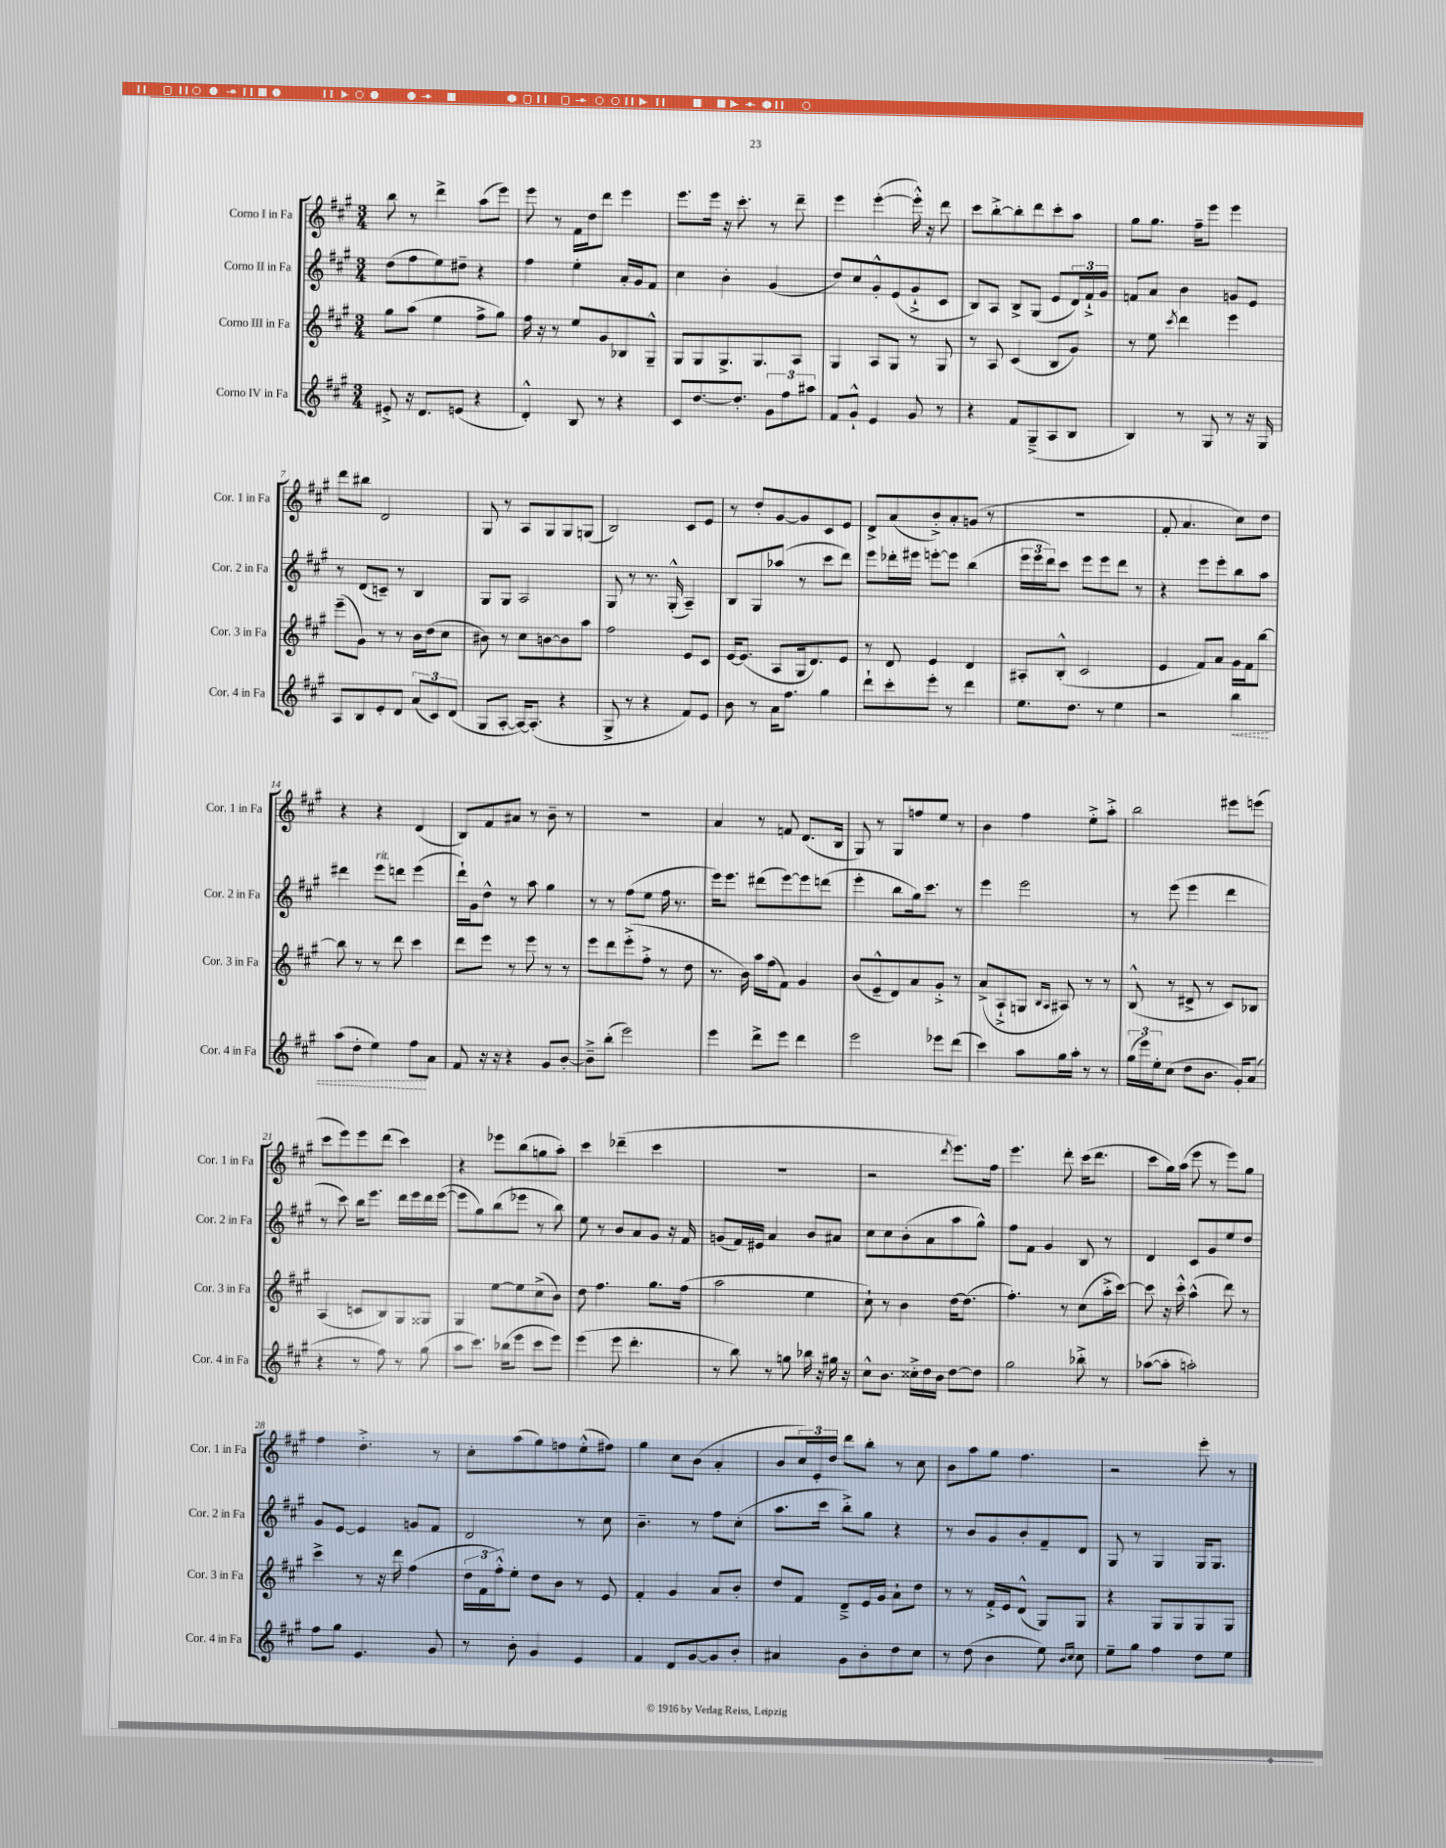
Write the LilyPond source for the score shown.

<<
\new StaffGroup <<
\new Staff = "s0" \with { instrumentName = "Corno I in Fa" shortInstrumentName = "Cor. 1 in Fa" } {
    \clef treble \key a \major \numericTimeSignature \time 3/4
    b''8 r8 d'''4-> a''8( e'''8) |
    e'''8 r8 fis'16 d''16 d'''8 e'''4 |
    e'''8. e'''16 r16 cis'''8.-. r8 d'''8-- |
    e'''4 e'''4~-.( e'''16-.-^) r16 d'''8 |
    cis'''8 b''8~-.-> b''8-. d'''8 cis'''8-. a''8 |
    gis''8 gis''8. fis''16-- e'''8 e'''4 |
    d'''8 bis''8 d'2 |
    gis8 r8 a8 gis8 gis8 g8( |
    b2) cis'8 e'8 |
    r8 d''8-. gis'8~ gis'8 cis'8 e'8 |
    d'8-> a'8( b'8-.->) a'8-. g'8( r8 |
    R2. |
    fis'8-. a'4. cis''8) d''8 |
    r4 r4 d'4( |
    b8) fis'8 ais'8 r8 b'8-- r8 |
    R2. |
    a'4 r8 f'8 d'8.( b16 |
    gis8) r8 gis8 f''8 e''8 r8 |
    b'4 fis''4 e''8-.-> a''8-.-> |
    b''2 eis'''8 e'''8( |
    cis'''8 e'''8) e'''8 d'''8( cis'''4) |
    r4 ees'''8 b''8( g''8 a''8-.) |
    cis'''4 des'''4--( cis'''4 |
    R2. |
    r2 \acciaccatura { d'''8 } e'''8.) fis''16 |
    e'''4. d'''8-. cis'''16( d'''8. |
    cis'''8 gis''16) a''16( e'''8 r8 e'''8) gis''8 |
    fis''4 d''4.-.-> r8 |
    cis''8-. a''8( gis''8) f''8 e''8-.-^( fis''8) |
    gis''4 cis''8 b'8( a'4-. |
    b'8 \tuplet 3/2 { cis''16) e'16-. d''16 } d'''8 b''8-. r8 cis''8 |
    b'8 a''8 gis''8 fis''4. |
    r2 e'''8-. r8 \bar "|." |
}
\new Staff = "s1" \with { instrumentName = "Corno II in Fa" shortInstrumentName = "Cor. 2 in Fa" } {
    \clef treble \key a \major \numericTimeSignature \time 3/4
    d''8( fis''8 e''8) dis''8-- r4 |
    fis''4 e''4-. a'16-. gis'16 fis'8 |
    cis''4 b'4-. gis'4( |
    d''8) cis''8 gis'8-.-^ e'8( gis'8-!-> cis'8 |
    b8) a8 b8-> gis8( e'8 \tuplet 3/2 { d'16) fis'16-!-> gis'16 } |
    f'8 a'8 b'4 g'8 e'8 |
    r8 d'8( c'8--) r8 b4 |
    gis8 gis8 a2 |
    gis8 r8 r8. gis16-.-^( a4--) |
    b8 gis8 aes''8( r8 cis'''8 d'''8) |
    e'''8 des'''16-. eis'''16 e'''8~-. e'''8 b''4( |
    \tuplet 3/2 { e'''16 e'''16 d'''16) } cis'''8 e'''8 e'''8 d'''8 r8 |
    r4 e'''8 e'''8-. b''8 a''8 |
    dis'''4 e'''8^\markup { \italic "rit." } d'''8 e'''4( |
    d'''16-!) gis'16 d''8-^ r8 a''8 gis''4 |
    r8 r8 fis''8( e''8 fis''16 r8. |
    e'''16) e'''8. dis'''8( e'''8~) e'''8 d'''8( |
    e'''4-. b''8 gis''16) cis'''8. r8 |
    e'''4 e'''2 |
    r8 e'''8( e'''4 d'''4 |
    r8 cis'''8) b''16 e'''8. d'''16 e'''16 d'''16 e'''16~( |
    e'''8 gis''8) b''8( ees'''8 r8 b''8) |
    e''8 r8 b'8 a'8 gis'8 r16 fis'16 |
    g'8( fis'16) eis'16 a'4 b'8 ais'8 |
    cis''8 cis''8 b'8-.( a'8 a''8 gis''8-^) |
    fis''8 fis'8 gis'4 b8 r8 |
    d'4 cis'8 gis'8 e''8 d''8 |
    gis'8 e'8~ e'4 g'8 fis'8 |
    d'2 r8 cis''8 |
    b'4.-- r8 fis''8 cis''8-.( |
    a''8. cis'''16 b''8-.->) gis''8 r4 |
    r8 b'8 gis'8 b'8-. fis'8-- d'8 |
    gis8 r8 gis4 gis16 gis8. \bar "|." |
}
\new Staff = "s2" \with { instrumentName = "Corno III in Fa" shortInstrumentName = "Cor. 3 in Fa" } {
    \clef treble \key a \major \numericTimeSignature \time 3/4
    gis''8 a''8( e''4 fis''8-> gis''8) |
    fis''16 r16 r8 e''8 gis'8 bes8 gis8---^ |
    gis8 gis8 gis8.-> gis8. a8 |
    gis4 a8 gis8 r8 gis8 |
    r8 a8 cis'4( b8 gis'8) |
    r8 e''8 \acciaccatura { cis'''8 } d'''4 e'''4 |
    e'''8--( gis'8) r8 r8 b'16 d''16( cis''8 |
    bis'8) r8 cis''8 b'8~ b'8 a''8 |
    fis''2 e'8 cis'8 |
    e'16~ e'8.( a8 gis16 d'8.) e'8 |
    r8 d'8 e'4 d'4 |
    ais8-. b8-.-^( cis'2 |
    e'4 fis'8) a'8 gis'16 fis'16 b''8~ |
    b''8 r8 r8 d'''8 cis'''4 |
    d'''8 e'''8 r8 e'''8 r8 r8 |
    e'''8 d'''8 e'''8-.->( fis''8-.-> r8 d''8 |
    r8. b'16) a''16 fis''16( fis'8) gis'4 |
    b'8( e'8---^ d'8) a'8 gis'8-.-> r8 |
    a'8->( a8-!-> g8 \grace { b16 a16 } ais8) r8 r8 |
    b8-^( r8 dis'8-> r8 cis'8) bes8 |
    a4( c'8 b8) gis8 gisis8 |
    gis4 e''8~ e''8 cis''8->( b'8) |
    d''8 fis''4. gis''8. fis''16( |
    a''2 e''4 |
    cis''8-!) r8 b'4 d''16~ d''8.( |
    fis''4.-.) r8 cis''8( a''16-.-> cis'''16~) |
    cis'''8 r16 cis'''16-.-^ a''4-^( d'''8) r8 |
    cis'''4-> r8 r16 d'''16 fis''4( |
    \tuplet 3/2 { d''16 fis'16 fis''16-.-^) } e''8-. d''8 b'8 r8 e'8 |
    fis'4-. gis'4 a'8 b'8-. |
    d''8 fis'8 d'8---> e'16 gis'16 a'8-! d''8 |
    r8 r8 fis'16-.-> e'16 d'8-^( gis8) gis8 |
    r4 gis8 gis8 gis8 gis8 \bar "|." |
}
\new Staff = "s3" \with { instrumentName = "Corno IV in Fa" shortInstrumentName = "Cor. 4 in Fa" } {
    \clef treble \key a \major \numericTimeSignature \time 3/4
    eis'8-.-> r16 d'8. e'8( r4 |
    d'4-.-^) b8 r8 r4 |
    cis'8 d''8.~ d''8.-. \tuplet 3/2 { gis'8 fis''8 ais''8 } |
    fis'8 gis'8-!-^ e'4 gis'8 r8 |
    r4 fis'8 gis8--->( a8 b8 |
    b4) r8 gis8 r8 r16 gis16 |
    a8 b8 e'8-. d'8 \tuplet 3/2 { a'8( cis'8) d'8( } |
    gis8 a8~-. a16~) a8.-.( r4 |
    gis8-> r8 r4 fis'8) e'8 |
    b'8 r8 a'16 fis''8. gis''4 |
    d'''8-! cis'''8-. e'''8-. r8 d'''4 |
    e''8. d''8. r8 e''4 |
    r2 \once \override Hairpin.style = #'dashed-line b''4\< |
    a''8( d''8-. e''4) fis''8\! a'8 |
    fis'8 r16 r16 r4 gis'8 b'8~-. |
    b'8---> b''8-.( e'''2) |
    e'''4 d'''8-> e'''8 d'''4 |
    e'''2 ees'''8 d'''8( |
    cis'''4) a''8 gis''16 a''16-. r8 r8 |
    \tuplet 3/2 { gis''16( e'''16) e''16-. } cis''8( d''8 b'8. gis'16-.) a'8( |
    r4 r8 fis''8) r8 gis''8( |
    a''8 cis'''8.) bes''16( e'''8 cis'''8 e'''8) |
    e'''4( e'''8 d'''4.-. |
    r8 b''8) r8 g''8 bes''16 r16 gis''16 r16 |
    cis''8-^ b'8. cisis''16-.-> d''16 b'16 d''8~ d''8 |
    gis''2 bes''8-.-> r8 |
    aes''8~( aes''8-. a''2-.) |
    fis''8 gis''8 e'4. gis'8 |
    r8 b'8-. gis'4 e'4 |
    fis'4 d'8 gis'8~ gis'8 b'8-. |
    ais'4 gis'8 b'8-. d''8 cis''8 |
    r8 d''8( b'4 e''8) \grace { b'16 cis''16 } cis''8 |
    e''8-- gis''8 fis''4 d''8 e''8 \bar "|." |
}
>>
>>
